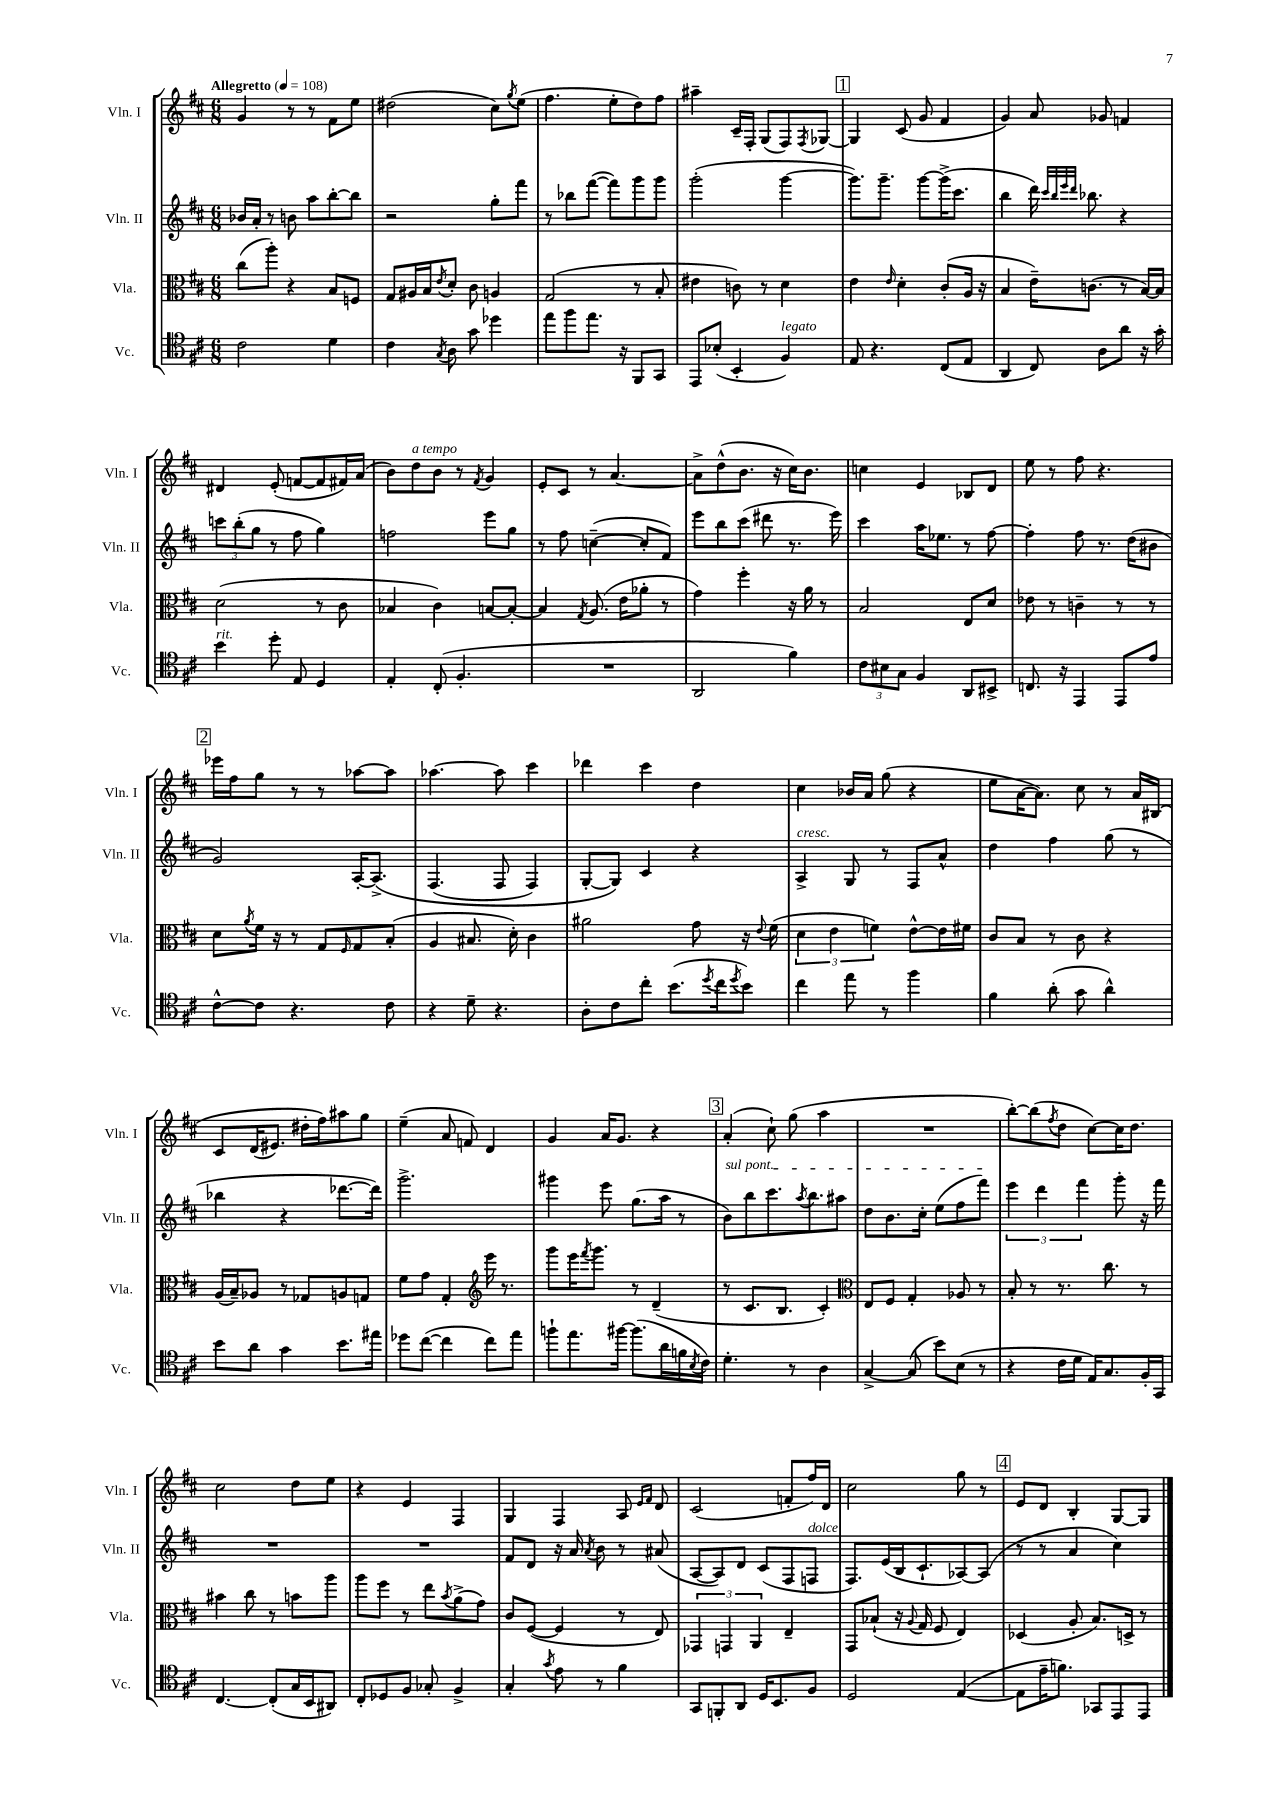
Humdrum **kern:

**kern	**kern	**kern	**kern
*part4	*part3	*part2	*part1
*staff4	*staff3	*staff2	*staff1
*I"Vc.	*I"Vla.	*I"Vln. II	*I"Vln. I
*I'Vc.	*I'Vla.	*I'Vln. II	*I'Vln. I
*clefC4	*clefC3	*clefG2	*clefG2
*k[f#c#]	*k[f#c#]	*k[f#c#]	*k[f#c#]
*M6/8	*M6/8	*M6/8	*M6/8
*MM108	*MM108	*MM108	*MM108
=1	=1	=1	=1
!	!	!	!LO:TX:a:B:t=Allegretto
2c#\	(8cc#\L	16b-X/LL	4g/
.	.	16a'/JJ	.
.	8aa'\J)	8r	.
.	4r	8bn\	8r
.	.	8aa\L	8r
4d\	8B/L	[8bb'\	8f#\L
.	8Fn/J	8bb\J]	8ee\J
=2	=2	=2	=2
4c#\	8G/L	2r	(2dd#X\
.	16A#X/L	.	.
.	16B/J	.	.
8qG/	8qe/	.	.
8A\	8d'/J	.	.
8g\	8c#\	.	.
4dd-X\	4An/	8gg'\L	8cc#\L)
.	.	.	8qgg/
.	.	8fff#\J	(8ee\J
=3	=3	=3	=3
8ee\L	(2G/	8r	4.ff#\
8ff#\	.	8bb-X\L	.
8.ee\J	.	([8fff#\J	.
.	.	8fff#\L])	8ee'\L
16r	.	.	.
8FF#/L	8r	8ggg\	8dd\)
8GG/J	8B'/	8ggg\J	8ff#\J
=4	=4	=4	=4
8EE/L	4e#X\	(2ggg'\	4aa#X~\
(8B-X'/J	.	.	.
4BB'/	8cn\)	.	16c#~/LL
.	.	.	16F#'/JJ
.	8r	.	(8G/L
!LO:TX:a:i:t=legato	!	!	!
4F#/)	4d\	[4ggg\	8F#/)
.	.	.	8qF#/
.	.	.	[8G-X/J
!!LO:REH:place=s1:t=1
=5	=5	=5	=5
8E/	4e\	8.ggg\L])	4G-/]
4.r	.	.	.
.	.	8.ggg~\J	.
.	16qqe/	.	.
.	4d'\	.	(8c#/
.	.	[8ggg\L	8g/
(8C#/L	(8c#'/L	(16ggg^\K]	4f#/
.	.	8.ccc#\J	.
8E/J	16A/Jk	.	.
.	16r	.	.
=6	=6	=6	=6
4AA/	4B/	4bb\	4g/)
8C#/)	16e~\KL)	16ddd\)	8a/
.	.	32qqccc#/LLL	.
.	.	32qqbb/	.
.	.	32qqeee/	.
.	.	32qqddd/JJJ	.
.	(8.cn\J	8.bb-X\	.
8A\L	.	.	8g-X/
8a\J	8r	4r	4fn/
16r	[16B/LL)	.	.
16g'\	16B/JJ]	.	.
!!LO:LB:g=z
=7	=7	=7	=7
!LO:TX:a:i:t=rit.	!	!	!
4b\	(2d\	12cccn\L	4d#X/
.	.	(12bb'\	.
.	.	12gg\J	.
8dd'\	.	8r	(8e'/
8E/	.	8ff#\	[8fn/L
4D/	8r	4gg\)	8f/]
.	8c#\	.	16f#X/L)
.	.	.	(16a/JJ
=8	=8	=8	=8
4E'/	4B-X/	2ffn\	8b\L)
!	!	!	!LO:TX:a:i:t=a tempo
.	.	.	8dd\
(8C#'/	4c#\)	.	8b\J
4.F#'/	.	.	8r
.	.	.	8qf#/
.	[8Bn/L	8eee\L	4g/
.	8B'/J_	8gg\J	.
=9	=9	=9	=9
2.r	4B/]	8r	8e'/L
.	.	8ff#\	8c#/J
.	8qG/	.	.
.	(8.A/	([4ccn~\	8r
.	.	.	[4.a/
.	16e\KL	.	.
.	8a-X'\J	8cc'/L]	.
.	8r	8f#/J)	.
=10	=10	=10	=10
2AA/	4g\)	8eee\L	8a^\L]
.	.	8bb\	(8dd^^\
.	4ff#'\	(8ccc#\J	8.b\J
.	.	8ddd#X\	.
.	.	.	16r
4f#\)	16r	8.r	16cc#\KL)
.	16a\	.	8.b\J
.	8r	.	.
.	.	16eee\)	.
=11	=11	=11	=11
12c#\L	2B/	4ccc#\	4ccn\
12B#X\	.	.	.
12G\J	.	.	.
4F#/	.	16aa\KL	4e/
.	.	8.ee-X\J	.
8AA/L	8E/L	8r	8B-X/L
8BB#X^/J	8d/J	[8ff#\	8d/J
=12	=12	=12	=12
8.Cn/	8e-X\	4ff#'\]	8ee\
.	8r	.	8r
16r	.	.	.
4EE/	4cn~\	8ff#\	8ff#\
.	.	8.r	4.r
8EE/L	8r	.	.
.	.	(16dd\KL	.
8e/J	8r	8b#X\J	.
!!LO:LB:g=z
!!LO:REH:place=s1:t=2
=13	=13	=13	=13
[8c#^^\L	8d\L	2g/)	16eee-X\LL
.	.	.	16ff#\J
.	8qa/	.	.
8c#\J]	16f#\Jk	.	8gg\J
.	16r	.	.
4.r	8r	.	8r
.	8G/L	.	8r
.	16qqF#/	.	.
.	8G/	[16A'/KL	[8aa-X\L
.	.	(8.A^/J]	.
8c#\	(8B'/J	.	8aa-\J]
=14	=14	=14	=14
4r	4A/	(4.F#/	[4.aa-X\
8d~\	8.B#X/	.	.
4.r	.	8F#/	8aa-\]
.	16d'\)	.	.
.	4c#\	4F#/)	4ccc#\
=15	=15	=15	=15
8A'\L	2a#X\	[8G'/L	4ddd-X\
8c#\	.	8G/J])	.
8cc#'\J	.	4c#/	4ccc#\
(8.b\L	.	.	.
.	8g\	4r	4dd\
8qdd/	.	.	.
16cc#\k	.	.	.
8qdd/	.	.	.
8b\J)	16r	.	.
.	8qqe/	.	.
.	(16f#\	.	.
=16	=16	=16	=16
!	!	!LO:TX:a:i:t=cresc.	!
4cc#\	6d\	4A^/	4cc#\
.	6e\	.	.
8ee\	.	8G/	16b-X/LL
.	.	.	16a/JJ
.	6fn\)	.	.
8r	.	8r	(8gg\
4ff#\	[8e^^\L	8F#/L	4r
.	16e\L]	8a^^/J	.
.	16f#X\JJ	.	.
=17	=17	=17	=17
4f#\	8c#/L	4dd\	8ee\L
.	8B/J	.	[16a\K
.	.	.	8.a\J])
(8a'\	8r	4ff#\	.
8g\	8c#\	.	8cc#\
4a^^\)	4r	(8gg\	8r
.	.	8r	16a/LL
.	.	.	(16B#X/JJ
!!LO:LB:g=z
=18	=18	=18	=18
8b\L	(16A/LL	4bb-X\	8c#/L
.	16B~/J)	.	.
8a\J	8A-X/J	.	(16d/K
.	.	.	8.e#X/J)
4g\	8r	4r	.
.	8G-X/L	.	16dd#X'\LL
.	.	.	16ff#\J)
8.b\L	8An/	[8.ddd-X\L	8aa#X\
.	8Gn/J	.	8gg\J
16ee#X\Jk	.	16ddd-\Jk])	.
=19	=19	=19	=19
8dd-X\L	8f#\L	2.ggg^\	(4ee~\
([8cc#\J	8g\J	.	.
4cc#\]	4G'/	.	8a/
.	.	.	8fn/)
*	*clefG2	*	*
8cc#\L)	16eee\	.	4d/
.	8.r	.	.
8ee\J	.	.	.
=20	=20	=20	=20
8ffn`\L	8ggg\L	4ggg#X\	4g/
8.ee\	16eee\K	.	.
.	8qfff#/	.	.
.	8.ggg\J	.	.
.	.	8eee\	16a/KL
[16ff#X\Jk	.	.	8.g/J
(8.ff#\L]	8r	(8.gg\L	.
.	(4d~/	.	4r
16a\L	.	16aa\Jk	.
16fn\	.	8r	.
8qB/	.	.	.
16c#\JJ)	.	.	.
!!LO:REH:place=s1:t=3
=21	=21	=21	=21
!	!	!LO:TX:a:i:t=sul pont.	!
4.d'\	8r	8b\L)	(4a'/
.	8.c#/L	8bb\	.
.	.	8.ccc#\	8cc#`\)
.	8.B/J	.	.
8r	.	.	(8gg\
.	.	8qaa/	.
.	.	8.bb\	.
4A\	4c#'/)	.	4aa\
.	.	8aa#X\J	.
=22	=22	=22	=22
*	*clefC3	*	*
[4G^/	8E/L	8dd\L	2.r
.	8F#/J	8.b\	.
(8G/]	4G'/	.	.
.	.	16cc#'\Jk	.
8b\L)	.	(8ee\L	.
(8B\J	8A-X/	8ff#\	.
8r	8r	8fff#\J)	.
=23	=23	=23	=23
4r	8B'/	6eee\	[8bb'\L)
.	8r	.	(8bb\]
.	.	6ddd\	.
.	.	.	8qff#/
16c#\LL	8.r	.	8dd\J
16d\JJ	.	.	.
.	.	6fff#\	.
16E/KL)	.	.	[8cc#\L)
8.G/	8.cc#\	.	.
.	.	8ggg'\	16cc#\K]
.	.	.	8.dd\J
16F#'/L	8r	16r	.
16GG/JJ	.	16fff#\	.
!!LO:LB:g=z
=24	=24	=24	=24
[4.C#/	4b#X\	2.r	2cc#\
.	8cc#\	.	.
(8C#'/L]	8r	.	.
16G/L	8bn\L	.	8dd\L
16BB/J	.	.	.
8AA#X/J)	8aa\J	.	8ee\J
=25	=25	=25	=25
8C#'/L	8aa\L	2.r	4r
8D-X/	8ff#\J	.	.
8F#/J	8r	.	4e/
8G-X'/	8ee\L	.	.
.	8qb/	.	.
4F#^/	(8a^\	.	4F#/
.	8g\J)	.	.
=26	=26	=26	=26
4G'/	8c#/L	8f#/L	4G/
.	([8F#/J	8d/J	.
8qg/	.	.	.
8e\	4F#/]	16r	4F#/
.	.	16a/	.
.	.	8qa/	.
8r	.	8b\	.
4f#\	8r	8r	8A/
.	.	.	16qqe/LL
.	.	.	16qqf#/JJ
.	8E/)	(8a#X/	8d/
=27	=27	=27	=27
8GG/L	6GG-X/	[8A/L	(2c#/
8FFn'/	.	8A/])	.
.	6GGn/	.	.
8AA/J	.	8d/J	.
.	6AA/	.	.
16D/KL	.	(8c#/L	.
8.BB/	.	.	.
.	4E~/	8F#/	8fn'/L
!	!	!LO:TX:a:i:t=dolce	!
8F#/J	.	8Fn/J	16ff#/L)
.	.	.	16d/JJ
=28	=28	=28	=28
2D/	8GG/L	8.F#/L)	2cc#\
.	(8B-X`/J	.	.
.	.	(16e/L	.
.	16r	16B/J	.
.	8qqA/	.	.
.	16G/	8.c#`/	.
.	8F#/	.	.
([4E/	4E/)	[8A-X/)	8gg\
.	.	(8A-/J]	8r
!!LO:REH:place=s1:t=4
=29	=29	=29	=29
8E\L]	(4D-X/	8r	8e/L
16e~\K	.	8r	8d/J
8.fn\J)	.	.	.
.	8A'/	4a/	4B'/
8GG-X/L	8.B/L)	.	.
8EE/	.	4cc#\)	[8G/L
.	16Dn^/Jk	.	.
8EE/J	8r	.	8G/J]
==	==	==	==
*-	*-	*-	*-
